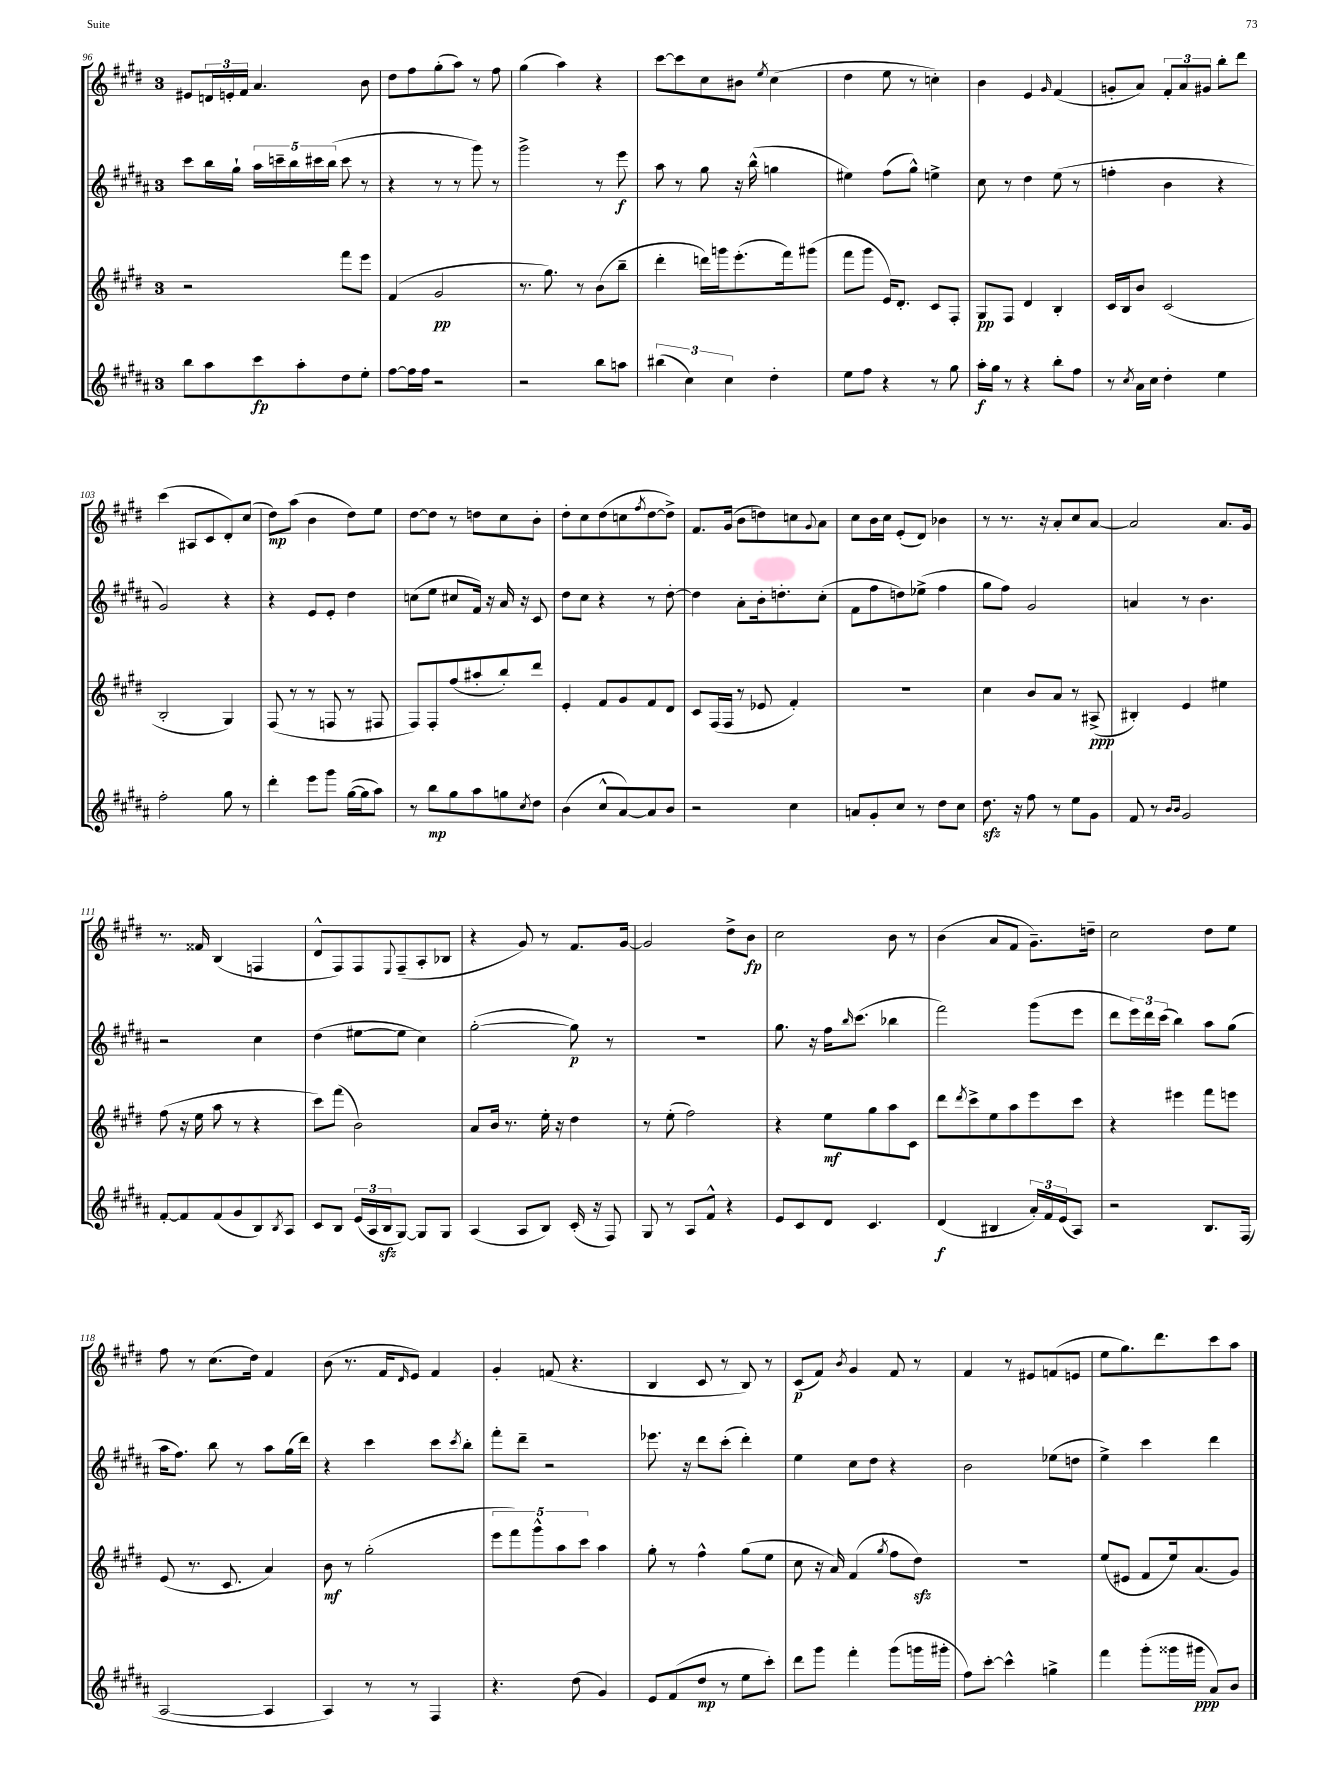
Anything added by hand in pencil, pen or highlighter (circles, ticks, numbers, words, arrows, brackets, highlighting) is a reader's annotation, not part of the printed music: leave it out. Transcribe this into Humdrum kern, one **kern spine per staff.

**kern	**dynam	**kern	**dynam	**kern	**dynam	**kern	**dynam
*part4	*part4	*part3	*part3	*part2	*part2	*part1	*part1
*staff4	*staff4	*staff3	*staff3	*staff2	*staff2	*staff1	*staff1
*clefG2	*	*clefG2	*	*clefG2	*	*clefG2	*
*k[f#c#g#d#a#]	*	*k[f#c#g#d#]	*	*k[f#c#g#d#a#]	*	*k[f#c#g#d#]	*
*M3/4	*	*M3/4	*	*M3/4	*	*M3/4	*
=96	=96	=96	=96	=96	=96	=96	=96
8bb\L	.	2r	.	8ccc#\L	.	8e#X/L	.
8aa#\	.	.	.	16bb\L	.	24dn/L	.
.	.	.	.	.	.	24en'/	.
.	.	.	.	16gg#`\JJ	.	.	.
.	.	.	.	.	.	24f#/JJ	.
8ccc#\	fp	.	.	20aa#\LL	.	4.a/	.
.	.	.	.	20cccn~\	.	.	.
.	.	.	.	20bb\	.	.	.
8aa#'\	.	.	.	.	.	.	.
.	.	.	.	20ccc#X\	.	.	.
.	.	.	.	(20bb\JJ	.	.	.
8dd#\	.	8fff#\L	.	8ccc#\	.	.	.
8ee'\J	.	8eee\J	.	8r	.	8b\	.
=97	=97	=97	=97	=97	=97	=97	=97
[8ff#\L	.	(4f#/	.	4r	.	8dd#\L	.
16ff#\L]	.	.	.	.	.	8ff#\	.
16ff#\JJ	.	.	.	.	.	.	.
2r	.	2g#/	pp	8r	.	(8gg#'\	.
.	.	.	.	8r	.	8aa\J)	.
.	.	.	.	8ggg#\)	.	8r	.
.	.	.	.	8r	.	8ff#\	.
=98	=98	=98	=98	=98	=98	=98	=98
2r	.	8.r	.	2ggg#^\	.	(4gg#\	.
.	.	8.gg#\)	.	.	.	.	.
.	.	.	.	.	.	4aa\)	.
.	.	8r	.	.	.	.	.
8bb\L	.	(8b\L	.	8r	.	4r	.
8aan\J	.	8bb~\J	.	8eee\	f	.	.
=99	=99	=99	=99	=99	=99	=99	=99
(6bb#X\	.	4ddd#'\	.	8aa#\	.	[8ccc#\L	.
.	.	.	.	8r	.	8ccc#\]	.
6cc#\)	.	.	.	.	.	.	.
.	.	16dddn\LL)	.	8gg#\	.	8cc#\	.
.	.	16gggn\J	.	.	.	.	.
6cc#\	.	.	.	.	.	.	.
.	.	(8.eee'\	.	16r	.	8b#X\J	.
.	.	.	.	(16bb^^\	.	.	.
.	.	.	.	.	.	8qee/	.
4dd#'\	.	.	.	4ggn\	.	(4cc#\	.
.	.	16fff#\k)	.	.	.	.	.
.	.	(8ggg#X\J	.	.	.	.	.
=100	=100	=100	=100	=100	=100	=100	=100
8ee\L	.	8fff#\L	.	4ee#X\)	.	4dd#\	.
8ff#\J	.	8ggg#\J	.	.	.	.	.
4r	.	16e/KL)	.	(8ff#\L	.	8ee\	.
.	.	8.d#'/J	.	.	.	.	.
.	.	.	.	8gg#^^\J)	.	8r	.
8r	.	8c#/L	.	4een^\	.	4ccn'\)	.
8gg#\	.	8F#'/J	.	.	.	.	.
=101	=101	=101	=101	=101	=101	=101	=101
16aa#'\LL	f	8G#/L	pp	8cc#\	.	4b\	.
16gg#\JJ	.	.	.	.	.	.	.
8r	.	8F#/J	.	8r	.	.	.
4r	.	4d#/	.	4dd#\	.	4e/	.
.	.	.	.	.	.	16qqg#/	.
8bb'\L	.	4B'/	.	(8ee\	.	(4f#/	.
8ff#\J	.	.	.	8r	.	.	.
=102	=102	=102	=102	=102	=102	=102	=102
8r	.	16c#/LL	.	4ffn'\	.	8gn'/L	.
.	.	16B/J	.	.	.	.	.
8qcc#/	.	.	.	.	.	.	.
16a#\LL	.	8b/J	.	.	.	8a/J)	.
16cc#\JJ	.	.	.	.	.	.	.
4dd#'\	.	(2c#/	.	4b\	.	12f#'/L	.
.	.	.	.	.	.	12a/	.
.	.	.	.	.	.	12g#X/J	.
4ee\	.	.	.	4r	.	8bb'\L	.
.	.	.	.	.	.	8ddd#\J	.
!!LO:LB:g=z
=103	=103	=103	=103	=103	=103	=103	=103
2ff#'\	.	2B'/	.	2g#/)	.	(4ccc#\	.
.	.	.	.	.	.	8A#X/L	.
.	.	.	.	.	.	8c#/	.
8gg#\	.	4G#/)	.	4r	.	8d#'/)	.
8r	.	.	.	.	.	(8cc#/J	.
=104	=104	=104	=104	=104	=104	=104	=104
4ddd#'\	.	(8F#/	.	4r	.	8dd#\L)	mp
.	.	8r	.	.	.	(8aa\J	.
8eee\L	.	8r	.	8e/L	.	4b\	.
8ggg#\J	.	8Fn/	.	8e'/J	.	.	.
([16gg#\LL	.	8r	.	4dd#\	.	8dd#\L)	.
16gg#\J]	.	.	.	.	.	.	.
8aa#\J)	.	8F#X/	.	.	.	8ee\J	.
=105	=105	=105	=105	=105	=105	=105	=105
8r	.	8F#/L)	.	(8ccn\L	.	[8dd#\L	.
8bb\L	mp	8F#'/	.	8ee\J	.	8dd#\J]	.
8gg#\	.	(8ff#/	.	8cc#X/L	.	8r	.
8aa#\	.	8aa#X'/	.	16f#/Jk)	.	8ddn\L	.
.	.	.	.	16r	.	.	.
8ggn\	.	8bb'/)	.	16a#/	.	8cc#\	.
.	.	.	.	16r	.	.	.
8qcc#/	.	.	.	.	.	.	.
8dd#\J	.	8ddd#/J	.	8c#/	.	8b'\J	.
=106	=106	=106	=106	=106	=106	=106	=106
(4b\	.	4e'/	.	8dd#\L	.	8dd#'\L	.
.	.	.	.	8cc#\J	.	8cc#\	.
8cc#^^/L	.	8f#/L	.	4r	.	(8dd#\	.
[8a#/)	.	8g#/	.	.	.	8ccn\	.
.	.	.	.	.	.	8qff#/	.
8a#/]	.	8f#/	.	8r	.	[8dd#\	.
8b/J	.	8d#/J	.	[8dd#'\	.	8dd#^\J])	.
=107	=107	=107	=107	=107	=107	=107	=107
2r	.	8c#/L	.	4dd#\]	.	8.f#/L	.
.	.	(16F#/L	.	.	.	.	.
.	.	16F#/JJ	.	.	.	(16g#/Jk	.
.	.	8r	.	8a#'\L	.	8b\L	.
.	.	8e-X/	.	16b'\k	.	8ddn\)	.
.	.	.	.	8.ddn'\	.	.	.
4cc#\	.	4f#'/)	.	.	.	8ccn\	.
.	.	.	.	.	.	8qqg#/	.
.	.	.	.	(8cc#'\J	.	8a\J	.
=108	=108	=108	=108	=108	=108	=108	=108
8an/L	.	2.r	.	8f#\L	.	8cc#\L	.
8g#'/	.	.	.	8ff#\	.	16b\L	.
.	.	.	.	.	.	16cc#\JJ	.
8cc#/J	.	.	.	8ddn\)	.	(8e'/L	.
8r	.	.	.	(8ee-X^\J	.	8d#/J)	.
8dd#\L	.	.	.	4ff#\	.	4b-X\	.
8cc#\J	.	.	.	.	.	.	.
=109	=109	=109	=109	=109	=109	=109	=109
8.dd#zz\	.	4cc#\	.	8gg#\L	.	8r	.
.	.	.	.	8ff#\J)	.	8.r	.
16r	.	.	.	.	.	.	.
8ff#\	.	8b/L	.	2g#/	.	.	.
.	.	.	.	.	.	16r	.
8r	.	8a/J	.	.	.	8a'/L	.
8ee\L	.	8r	.	.	.	8cc#/	.
8g#\J	.	(8A#X^/	ppp	.	.	[8a/J	.
=110	=110	=110	=110	=110	=110	=110	=110
8f#/	.	4B#X'/)	.	4an/	.	2a/]	.
8r	.	.	.	.	.	.	.
16qqb/LL	.	.	.	.	.	.	.
16qqb/JJ	.	.	.	.	.	.	.
2g#/	.	4e/	.	8r	.	.	.
.	.	.	.	4.b\	.	.	.
.	.	4ee#X\	.	.	.	8.a/L	.
.	.	.	.	.	.	16g#/Jk	.
!!LO:LB:g=z
=111	=111	=111	=111	=111	=111	=111	=111
[8f#'/L	.	(8ff#\	.	2r	.	8.r	.
8f#/]	.	16r	.	.	.	.	.
.	.	16ee\	.	.	.	16f##X/	.
(8f#/	.	8aa\	.	.	.	(4B/	.
8g#/	.	8r	.	.	.	.	.
8B/)	.	4r	.	4cc#\	.	4Fn/	.
8qB/	.	.	.	.	.	.	.
8A#/J	.	.	.	.	.	.	.
=112	=112	=112	=112	=112	=112	=112	=112
8c#/L	.	8ccc#\L)	.	(4dd#\	.	8d#^^/L	.
8B/J	.	(8fff#\J	.	.	.	8F#/)	.
(24e/LL	.	2b\)	.	[8ee#X\L	.	8F#/	.
24A#/	.	.	.	.	.	.	.
24Bzz/J	.	.	.	.	.	.	.
.	.	.	.	.	.	8qqE/	.
[8G#/J)	.	.	.	8ee#\J]	.	(8F#~/	.
8G#/L]	.	.	.	4cc#\)	.	8A'/	.
8G#/J	.	.	.	.	.	8B-X/J	.
=113	=113	=113	=113	=113	=113	=113	=113
(4A#/	.	8a/L	.	([2gg#'\	.	4r	.
.	.	16b/Jk	.	.	.	.	.
.	.	8.r	.	.	.	.	.
8A#/L	.	.	.	.	.	8g#/)	.
8B/J)	.	16ee'\	.	.	.	8r	.
.	.	16r	.	.	.	.	.
(16c#'/	.	4dd#\	.	8gg#\])	p	8.f#/L	.
16r	.	.	.	.	.	.	.
8F#/)	.	.	.	8r	.	.	.
.	.	.	.	.	.	[16g#/Jk	.
=114	=114	=114	=114	=114	=114	=114	=114
8G#/	.	8r	.	2.r	.	2g#/]	.
8r	.	(8ee'\	.	.	.	.	.
8A#/L	.	2ff#\)	.	.	.	.	.
8f#^^/J	.	.	.	.	.	.	.
4r	.	.	.	.	.	8dd#^\L	.
.	.	.	.	.	.	8b\J	fp
=115	=115	=115	=115	=115	=115	=115	=115
8e/L	.	4r	.	8.gg#\	.	2cc#\	.
8c#/	.	.	.	.	.	.	.
.	.	.	.	16r	.	.	.
8d#/J	.	8ee\L	mf	16ff#\KL	.	.	.
.	.	.	.	16qqbb/	.	.	.
.	.	.	.	(8.ccc#\J	.	.	.
4.c#/	.	8gg#\	.	.	.	.	.
.	.	8aa\	.	4bb-X\	.	8b\	.
.	.	8c#\J	.	.	.	8r	.
=116	=116	=116	=116	=116	=116	=116	=116
(4d#/	f	8ddd#\L	.	2fff#\)	.	(4b\	.
.	.	8qddd#/	.	.	.	.	.
.	.	8ccc#^\	.	.	.	.	.
4B#X/	.	8ee\	.	.	.	8a/L	.
.	.	8aa\	.	.	.	8f#/J	.
24a#'/LL)	.	8eee\	.	(8ggg#\L	.	8.g#~\L)	.
24f#/	.	.	.	.	.	.	.
(24e/J	.	.	.	.	.	.	.
8A#/J)	.	8ccc#\J	.	8eee\J	.	.	.
.	.	.	.	.	.	16ddn~\Jk	.
=117	=117	=117	=117	=117	=117	=117	=117
2r	.	4r	.	8ddd#\L	.	2cc#\	.
.	.	.	.	24eee\L)	.	.	.
.	.	.	.	24ddd#\	.	.	.
.	.	.	.	(24ccc#\JJ	.	.	.
.	.	4eee#X\	.	4bb\)	.	.	.
8.B/L	.	8fff#\L	.	8aa#\L	.	8dd#\L	.
.	.	8eeen\J	.	(8gg#\J	.	8ee\J	.
(16F#/Jk	.	.	.	.	.	.	.
!!LO:LB:g=z
=118	=118	=118	=118	=118	=118	=118	=118
[2A#/	.	(8e/	.	16aa#\KL	.	8ff#\	.
.	.	.	.	8.ff#\J)	.	.	.
.	.	8.r	.	.	.	8r	.
.	.	.	.	8bb\	.	(8.cc#\L	.
.	.	8.c#/	.	.	.	.	.
.	.	.	.	8r	.	.	.
.	.	.	.	.	.	16dd#\Jk)	.
4A#/]	.	4a/)	.	8aa#\L	.	4f#/	.
.	.	.	.	(16gg#\L	.	.	.
.	.	.	.	16ddd#\JJ)	.	.	.
=119	=119	=119	=119	=119	=119	=119	=119
4A#/)	.	8b\	mf	4r	.	(8b\	.
.	.	8r	.	.	.	8.r	.
8r	.	(2gg#'\	.	4ccc#\	.	.	.
.	.	.	.	.	.	16f#/KL	.
.	.	.	.	.	.	16qqd#/	.
8r	.	.	.	.	.	8e/J)	.
4F#/	.	.	.	8ccc#\L	.	4f#/	.
.	.	.	.	8qccc#/	.	.	.
.	.	.	.	8bb'\J	.	.	.
=120	=120	=120	=120	=120	=120	=120	=120
4.r	.	10eee\L	.	8fff#'\L	.	4g#'/	.
.	.	10fff#\)	.	.	.	.	.
.	.	.	.	8ddd#~\J	.	.	.
.	.	10ggg#^^\	.	.	.	.	.
.	.	.	.	2r	.	(8fn/	.
.	.	10aa\	.	.	.	.	.
(8dd#\	.	.	.	.	.	4.r	.
.	.	10ccc#\J	.	.	.	.	.
4g#/)	.	4aa\	.	.	.	.	.
=121	=121	=121	=121	=121	=121	=121	=121
8e/L	.	8gg#'\	.	8.eee-X\	.	4B/	.
(8f#/	.	8r	.	.	.	.	.
.	.	.	.	16r	.	.	.
8dd#/J	mp	4ff#^^\	.	8ddd#\L	.	8c#/	.
8r	.	.	.	(8ccc#'\J	.	8r	.
8ee\L	.	(8gg#\L	.	4ddd#'\)	.	8B/)	.
8ccc#'\J)	.	8ee\J	.	.	.	8r	.
=122	=122	=122	=122	=122	=122	=122	=122
8ddd#\L	.	8cc#\	.	4ee\	.	(8c#/L	p
8ggg#\J	.	16r	.	.	.	8f#/J)	.
.	.	16a/)	.	.	.	.	.
.	.	.	.	.	.	8qb/	.
4fff#'\	.	(4f#/	.	8cc#\L	.	4g#/	.
.	.	.	.	8dd#\J	.	.	.
.	.	8qgg#/	.	.	.	.	.
(8ggg#\L	.	8ff#\L	.	4r	.	8f#/	.
16gggn\L	.	8dd#zz\J)	.	.	.	8r	.
16ggg#X'\JJ	.	.	.	.	.	.	.
=123	=123	=123	=123	=123	=123	=123	=123
8ff#\L)	.	2.r	.	2b\	.	4f#/	.
[8ccc#'\J	.	.	.	.	.	.	.
4ccc#^^\]	.	.	.	.	.	8r	.
.	.	.	.	.	.	8e#X/L	.
4ggn^\	.	.	.	(8ee-X\L	.	(8fn/	.
.	.	.	.	8ddn\J	.	8en/J	.
=124	=124	=124	=124	=124	=124	=124	=124
4fff#\	.	(8ee/L	.	4ee^\)	.	8ee\L	.
.	.	8e#X/J	.	.	.	8.gg#\)	.
(8ggg#'\L	.	8f#/L	.	4ccc#\	.	.	.
.	.	.	.	.	.	8.ddd#\	.
16ggg##X\L	.	16ee/k)	.	.	.	.	.
16ggg#X\JJ	ppp	(8.a/	.	.	.	.	.
8a#/L)	.	.	.	4ddd#\	.	8ccc#\	.
8b/J	.	8g#/J)	.	.	.	8aa\J	.
==	==	==	==	==	==	==	==
*-	*-	*-	*-	*-	*-	*-	*-
